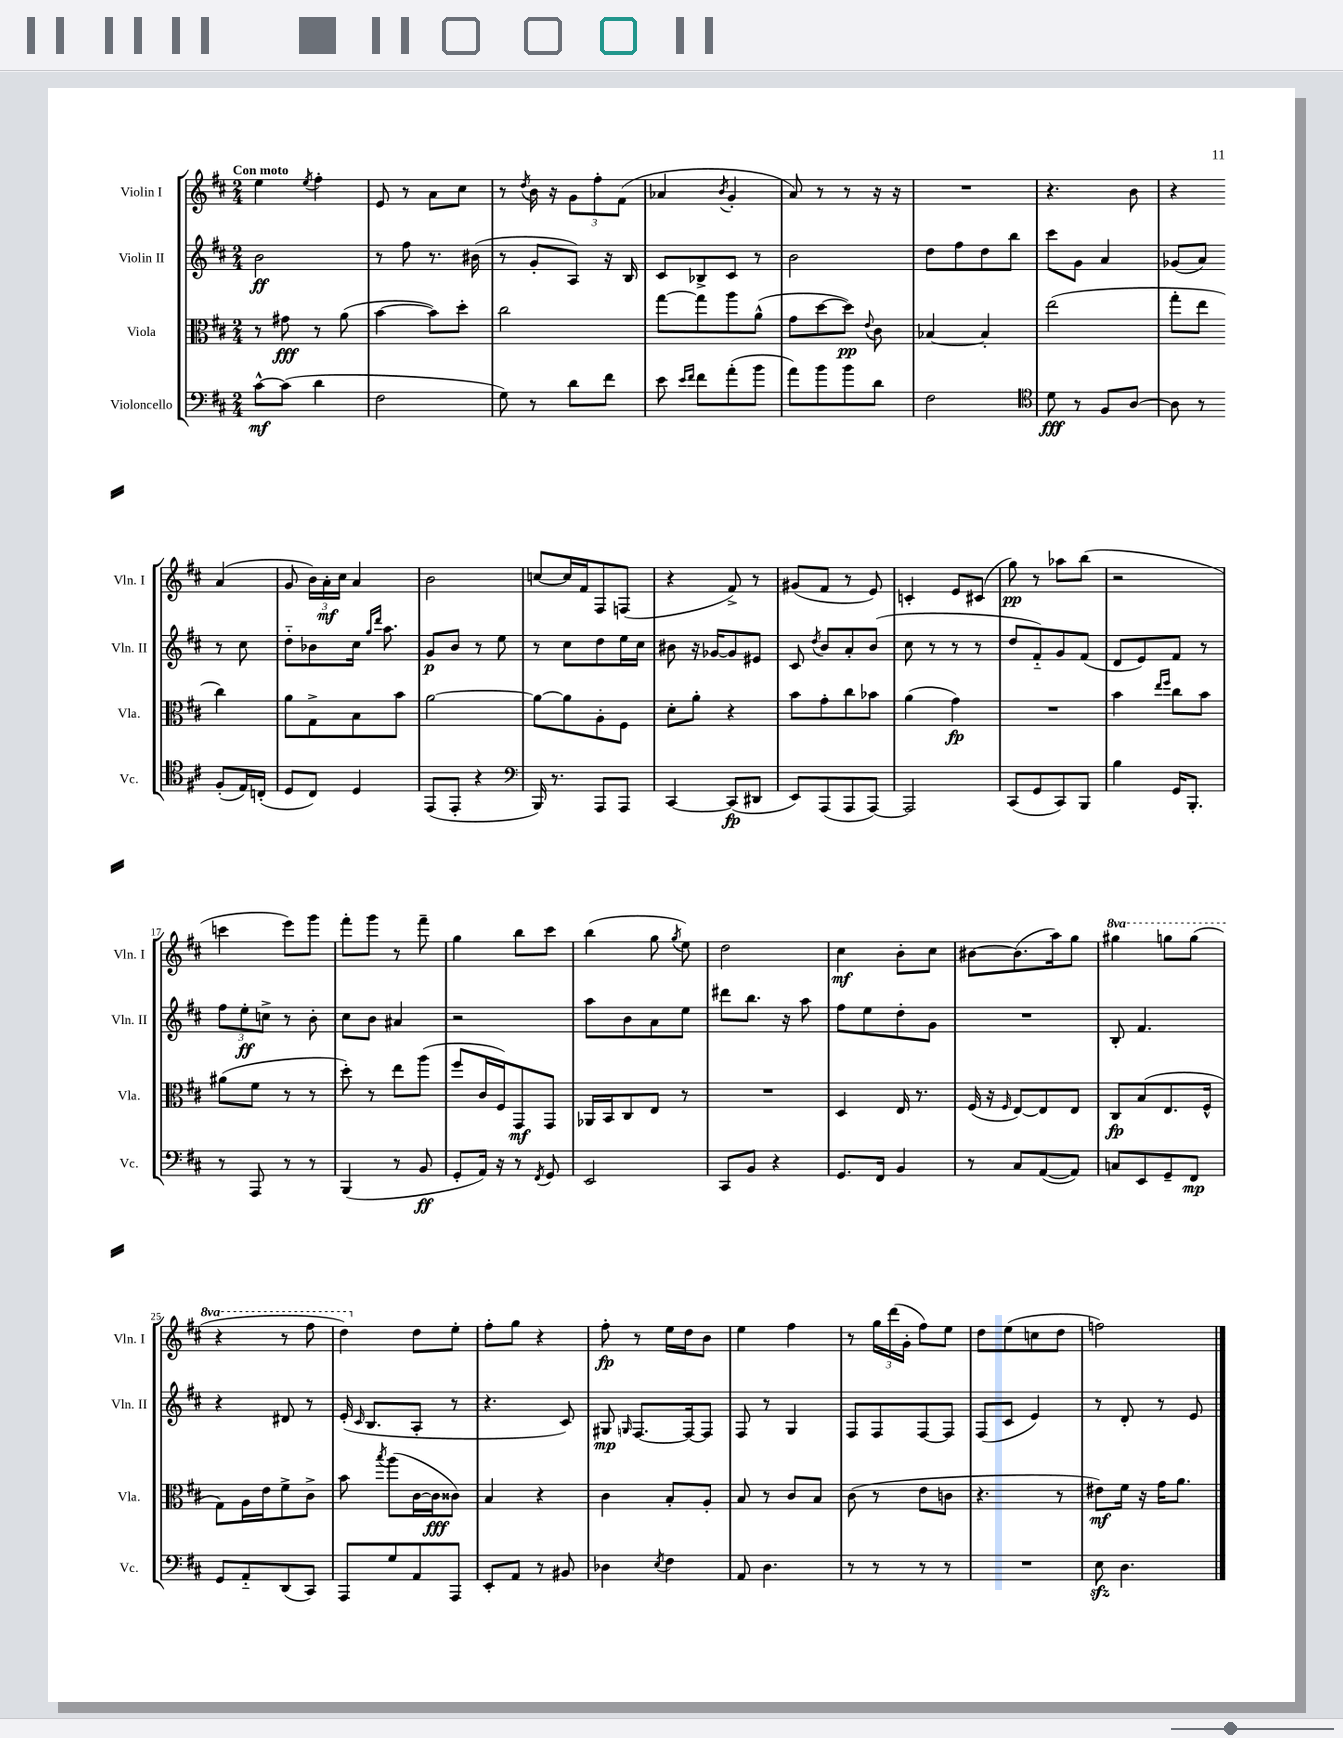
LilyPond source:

<<
\new StaffGroup <<
\new Staff = "s0" \with { instrumentName = "Violin I" shortInstrumentName = "Vln. I" } {
    \clef treble \key d \major \numericTimeSignature \time 2/4 \set Staff.ottavationMarkups = #ottavation-simple-ordinals \tempo "Con moto"
    \autoBeamOff e''4 \acciaccatura { e''8 } fis''4-. |
    e'8 r8 a'8[ cis''8] |
    r8 \acciaccatura { d''8 } b'16 r16 \tuplet 3/2 { g'8[ fis''8-. fis'8]( } |
    aes'4 \acciaccatura { b'8 } g'4-. |
    a'8) r8 r8 r16 r16 |
    R2 |
    r4. b'8 |
    r4 a'4( |
    g'8 \tuplet 3/2 { b'16[) a'16-.\mf cis''16] } a'4 |
    b'2 |
    c''8[~ c''16 fis'16 fis8 f8]( |
    r4 fis'8->) r8 |
    gis'8[( fis'8] r8 e'8) |
    c'4-. e'8[ cis'8]( |
    g''8\pp) r8 aes''8[ b''8]( |
    r2 |
    c'''4 e'''8[) g'''8] |
    fis'''8[-. g'''8] r8 fis'''8-- |
    g''4 b''8[ cis'''8] |
    b''4( g''8 \acciaccatura { g''8 } e''8) |
    d''2 |
    cis''4\mf b'8[-. cis''8] |
    bis'8[~ bis'8.( a''16) g''8] |
    \ottava #1 gis'''4 g'''8[ g'''8]( |
    r4 r8 fis'''8 |
    d'''4) \ottava #0 d''8[ e''8]-. |
    fis''8[-. g''8] r4 |
    fis''8-.\fp r8 e''16[ d''16 b'8] |
    e''4 fis''4 |
    r8 \tuplet 3/2 { g''16[ d'''16( g'16]-. } fis''8[) e''8] |
    d''8[ e''8( c''8 d''8] |
    f''2) \bar "|." |
}
\new Staff = "s1" \with { instrumentName = "Violin II" shortInstrumentName = "Vln. II" } {
    \clef treble \key d \major \numericTimeSignature \time 2/4
    \autoBeamOff b'2\ff |
    r8 fis''8 r8. bis'16( |
    r8 g'8[-. a8]) r16 b16 |
    cis'8[ bes8-> cis'8] r8 |
    b'2 |
    d''8[ fis''8 d''8 b''8] |
    cis'''8[ g'8] a'4 |
    ges'8[( a'8]) r8 cis''8 |
    d''8[-_ bes'8 cis''16] \grace { g''16[ d'''16] } a''8. |
    g'8[\p b'8] r8 e''8 |
    r8 cis''8[ d''8 e''16 cis''16] |
    bis'8 r16 ges'16[~ ges'8 eis'8] |
    cis'8 \acciaccatura { d''8 } b'8[ a'8-. b'8]( |
    cis''8 r8 r8 r8 |
    d''8[ fis'8-_) g'8 fis'8]( |
    d'8[ e'8) fis'8] r8 |
    \tuplet 3/2 { fis''8[ e''8-.\ff c''8]-> } r8 b'8-. |
    cis''8[ b'8] ais'4 |
    r2 |
    a''8[ b'8 a'8 e''8] |
    dis'''8[ b''8.] r16 a''8 |
    fis''8[ e''8 d''8-. g'8] |
    R2 |
    b8-. fis'4. |
    r4 dis'8 r8 |
    e'16-.( \grace { cis'16 } b8.[ a8]-. r8 |
    r4. cis'8) |
    gis8\mp \grace { g16 } fis8.[~ fis16~ fis8] |
    fis8 r8 g4 |
    fis8[ fis8 fis8~ fis8] |
    fis8[( cis'8] e'4) |
    r8 d'8-. r8 e'8 \bar "|." |
}
\new Staff = "s2" \with { instrumentName = "Viola" shortInstrumentName = "Vla." } {
    \clef alto \key d \major \numericTimeSignature \time 2/4
    \autoBeamOff r8 gis'8\fff r8 a'8( |
    b'4~ b'8[) d''8]-. |
    cis''2 |
    g''8[~ g''8 a''8 a'8]-^( |
    g'8[ d''8~ d''8]\pp) \appoggiatura { e'8 } cis'8 |
    bes4~ bes4-. |
    e''2( |
    g''8[-. e''8] cis''4) |
    a'8[ g8-> b8 b'8] |
    a'2~ |
    a'8[~ a'8 a8-. fis8] |
    d'8[-. a'8]-. r4 |
    b'8[ g'8-. cis''8 bes'8] |
    a'4( g'4\fp) |
    R2 |
    b'4 \grace { e''16[ fis''16] } cis''8[ b'8] |
    ais'8[( fis'8] r8 r8 |
    d''8-.) r8 e''8[ a''8]( |
    fis''8[ cis'16 fis16) g,8\mf g,8] |
    aes,16[ b,16 cis8 e8] r8 |
    R2 |
    d4 e16 r8. |
    fis16( r16 \grace { fis16 } e8[~) e8 e8] |
    cis8[\fp b8( e8. fis16]-^ |
    g8[) a16 e'16 fis'8-> cis'8]-> |
    b'8 \acciaccatura { b''8 } a''8[( cis'16~ cis'16\fff cisis'8]) |
    b4 r4 |
    cis'4 b8[-. a8]-. |
    b8 r8 cis'8[ b8] |
    cis'8( r8 e'8[ c'8] |
    r4. r8 |
    eis'8[\mf) fis'16] r16 g'16[ a'8.] \bar "|." |
}
\new Staff = "s3" \with { instrumentName = "Violoncello" shortInstrumentName = "Vc." } {
    \clef bass \key d \major \numericTimeSignature \time 2/4
    \autoBeamOff cis'8[~-^\mf cis'8]( d'4 |
    fis2 |
    g8) r8 d'8[ fis'8] |
    e'8 \grace { e'16[ fis'16] } fis'8[ a'8-.( b'8] |
    a'8[) b'8 b'8 d'8] |
    fis2 |
    \clef tenor d'8\fff r8 fis8[ a8]~ |
    a8 r8 fis8[-.( e16) c16]-.( |
    d8[ cis8]) d4 |
    e,8[( e,8]-. r4 |
    \clef bass b,,16) r8. a,,8[ a,,8] |
    cis,4~ cis,8[\fp( dis,8] |
    e,8[) a,,8( a,,8 a,,8]~) |
    a,,2 |
    cis,8[( g,8 cis,8) b,,8] |
    b4 g,16[ b,,8.]-. |
    r8 a,,8 r8 r8 |
    b,,4( r8 b,8\ff |
    g,8[-. a,16]) r16 r8 \acciaccatura { fis,8 } g,8 |
    e,2 |
    cis,8[ b,8] r4 |
    g,8.[ fis,16] b,4 |
    r8 cis8[ a,8~( a,8]) |
    c8[ e,8 g,8-- fis,8]\mp |
    g,8[ a,8-_ d,8( cis,8]) |
    a,,8[ g8 a,8 a,,8] |
    e,8[-. a,8] r8 bis,8 |
    des4 \acciaccatura { e8 } fis4 |
    a,8 d4. |
    r8 r8 r8 r8 |
    R2 |
    e8\sfz d4. \bar "|." |
}
>>
>>
